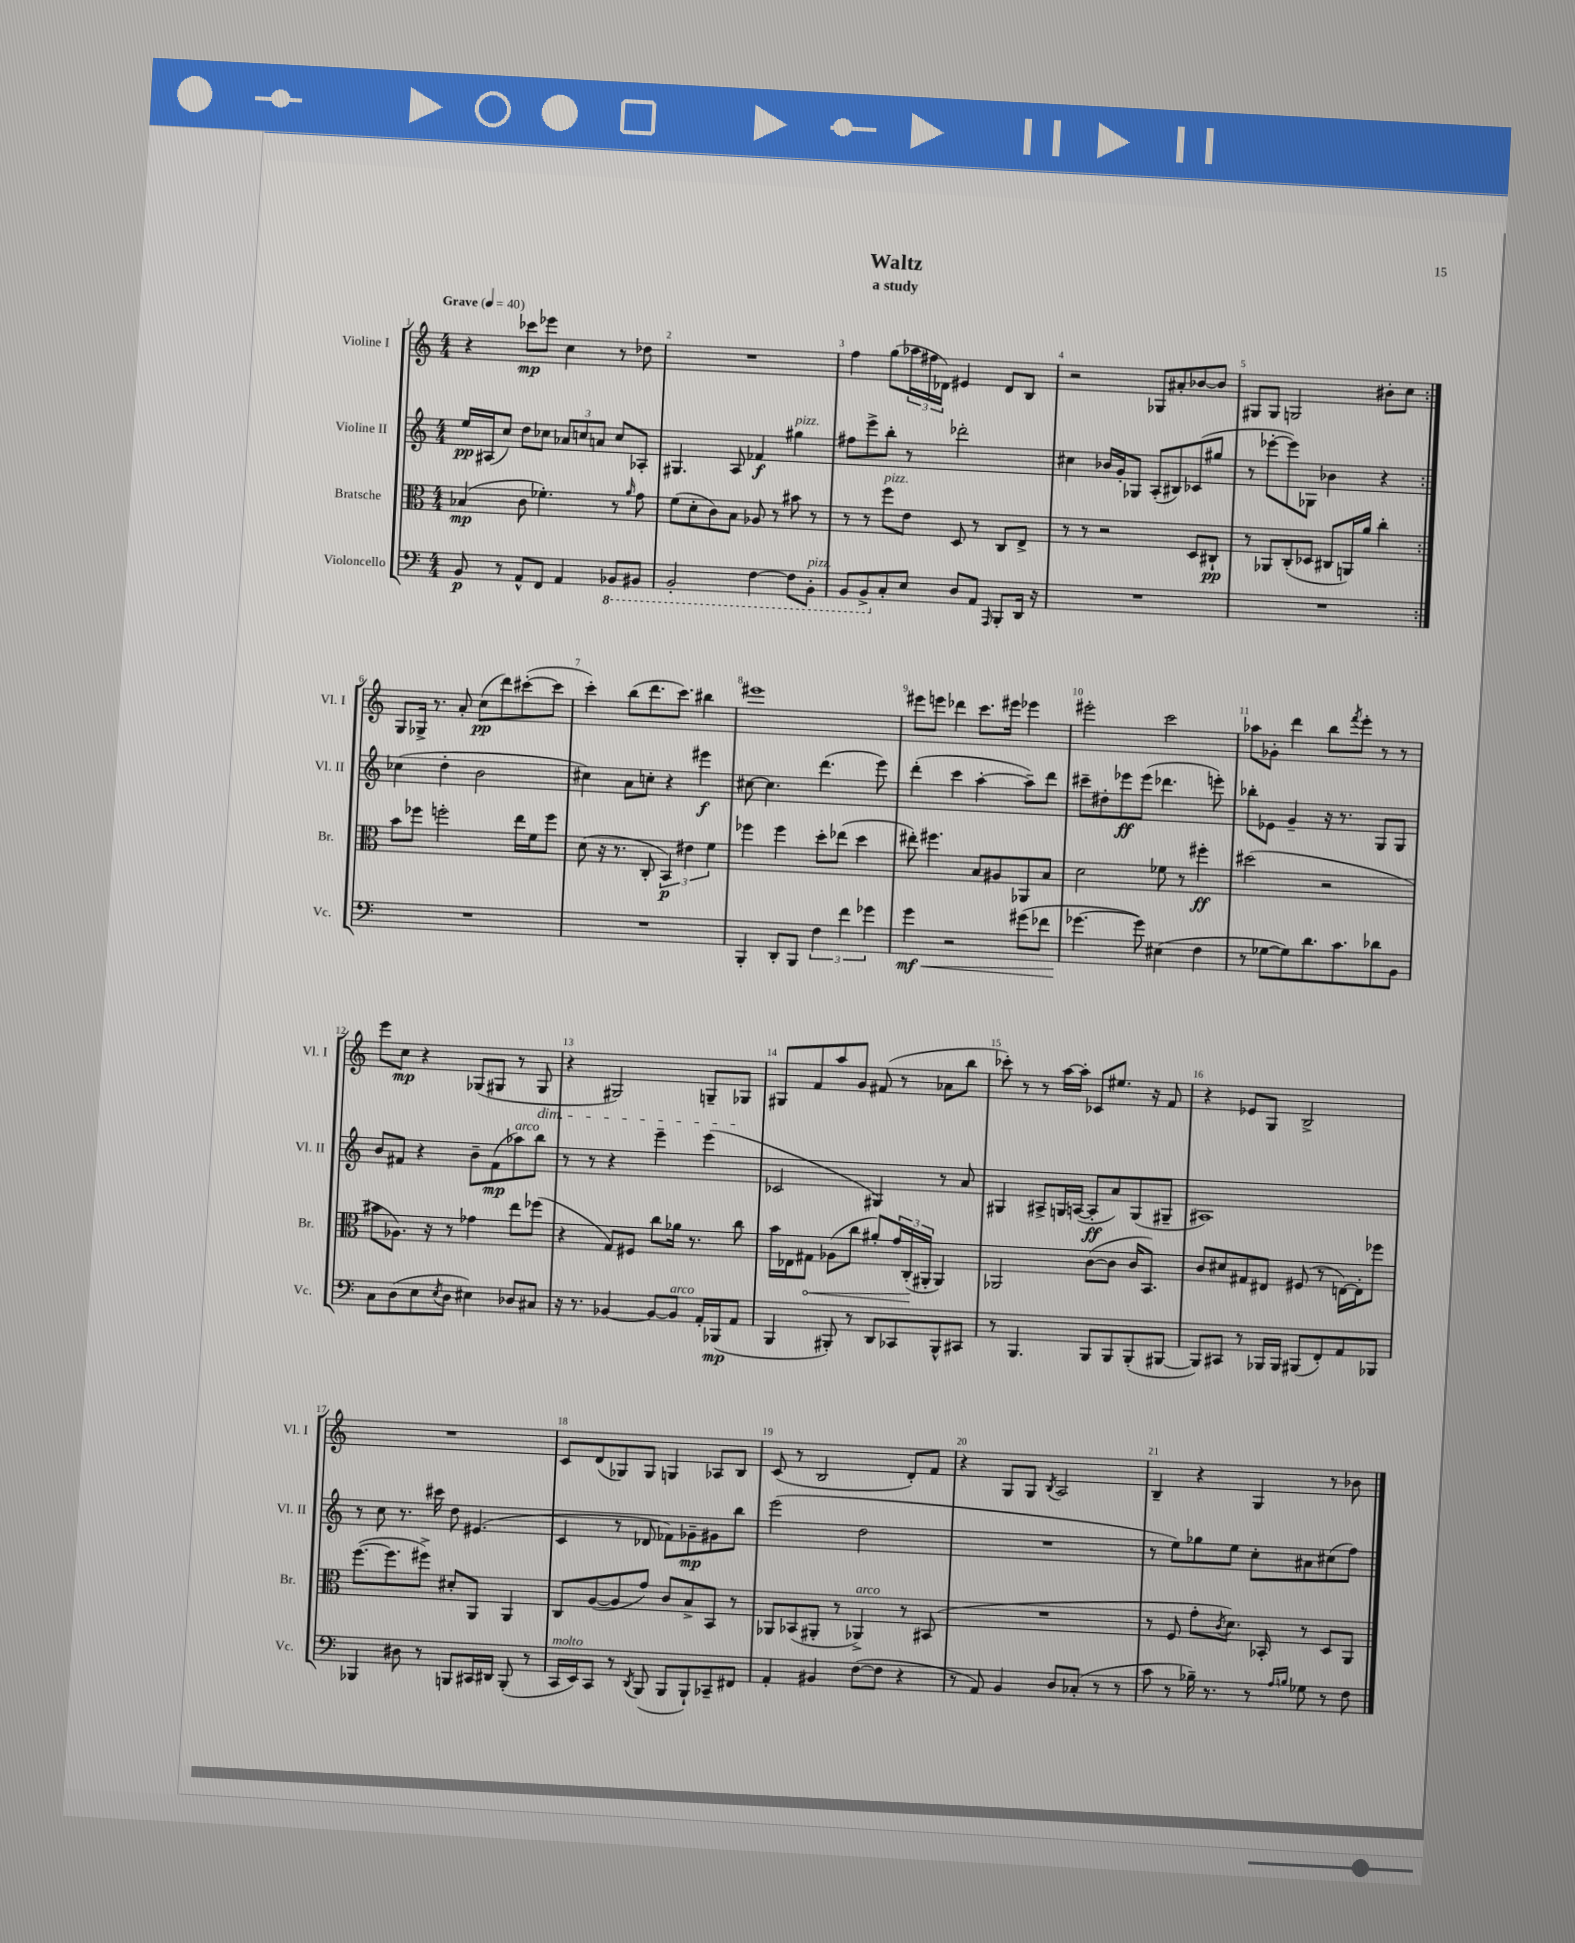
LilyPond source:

\header { title = "Waltz" subtitle = "a study" }
<<
\new StaffGroup <<
\new Staff = "s0" \with { instrumentName = "Violine I" shortInstrumentName = "Vl. I" } {
    \clef treble \key c \major \numericTimeSignature \time 4/4 \tempo "Grave" 4 = 40
    \repeat volta 2 { r4 ces'''8\mp ees'''8 c''4 r8 des''8 |
    R1 |
    f''4 g''8( \tuplet 3/2 { aes''16 fis''16 des'16) } eis'4 des'8 b8 |
    r2 ges8 ais'8-. bes'8~ bes'8 |
    gis8 gis8 g2 bis'8-. c''8 | }
    g8 ges16-> r8. a'8-. c''8\pp( d'''8) cis'''8~-.( cis'''8 |
    c'''4-.) b''8( d'''8. c'''8.) bis''4 |
    eis'''1 |
    eis'''8 e'''8 des'''4 c'''8. eis'''16 ees'''4 |
    eis'''2-. c'''2 |
    aes''8 ges'8-. d'''4 b''8 \acciaccatura { f'''8 } e'''8-. r8 r8 |
    e'''8 c''8\mp r4 ges8( gis8 r8 gis8\dim |
    r4 gis2) g8-- ges8\! |
    gis8 f'8 a''8 g'8 fis'8( r8 aes'8 b''8 |
    ces'''8-.) r8 r8 a''16~ a''16-. ces'8 eis''8. r16 f'8 |
    r4 ees'8 g8 b2-> |
    R1 |
    c'8 d'8( ges8) ges8 g4 aes8 b8 |
    c'8( r8 b2 d'8-.) f'8 |
    r4 g8 g8 \acciaccatura { b8 } a2 |
    b4-- r4 g4 r8 bes'8 \bar "|." |
}
\new Staff = "s1" \with { instrumentName = "Violine II" shortInstrumentName = "Vl. II" } {
    \clef treble \key c \major \numericTimeSignature \time 4/4
    \repeat volta 2 { e''16\pp ais16( c''8) d''8 ces''8 \tuplet 3/2 { aes'8 c''8 a'8 } c''8 aes8-. |
    gis4. a8 fes'4\f gis''4^\markup { \italic "pizz." } |
    fis''8 e'''8-> b''8-. r8 des'''2-. |
    cis''4 bes'16 g'16-. ges8 a8-.( bis8) ces'8( gis''8 |
    r8 ees'''8~-. ees'''8) ges8 bes'4 r4 | }
    ces''4( d''4-. b'2 |
    cis''4) a'8 c''8-. r4 eis'''4\f |
    cis''8~ cis''4. d'''4.( e'''8) |
    d'''4-.( c'''4 a''4~-. a''8--) d'''8 |
    cis'''8-- dis''8-. ees'''8\ff ees'''8( des'''4. e'''8-.) |
    bes''8-. ees'8 g'4-- r16 r8. g8 g8 |
    b'8 fis'8 r4 b'8-- fis'8\mp( aes''8^\markup { \italic "arco" }) b''8 |
    r8 r8 r4 e'''4-- e'''4( |
    ces'2 gis4) r8 a'8 |
    gis4 ais8-> g16 a16~( a8-.\ff a'8) g8( gis8-- |
    ais1) |
    r8 c''8 r8. cis'''16 d''8 eis'4.( |
    c'4 r8 des'8 fes'8) ges'8--\mp gis'8 b''8 |
    e'''2( d''2 |
    R1 |
    r8 e''8) ges''8 e''8 c''8-. ais'8 cis''8( f''8) \bar "|." |
}
\new Staff = "s2" \with { instrumentName = "Bratsche" shortInstrumentName = "Br." } {
    \clef alto \key c \major \numericTimeSignature \time 4/4
    \repeat volta 2 { bes4\mp( c'8 fes'4.-.) r8 \grace { a'16 } g'8 |
    f'8( d'8-. c'8) b8 aes8 r8 bis'8 r8 |
    r8 r8 f''8^\markup { \italic "pizz." } e'8 d8 r8 c8 e8-> |
    r8 r8 r2 d8 cis8-!\pp |
    r8 aes,8 c8-.( des8 cis8 a,16) a'16 c''4-. | }
    b'8 fes''8 f''2-. e''16 f'16 f''8 |
    d'8( r16 r8. c8-. \tuplet 3/2 { b,4\p) eis'4 f'4 } |
    fes''4 fes''4 d''8-. ees''8( d''4 |
    eis''8-.) fis''4. b8 ais8 aes,8 b8 |
    d'2 fes'8 r8 fis''4-.\ff |
    dis''2( r2 |
    bis'8 aes8.) r16 r8 ges'4 e''8 fes''8( |
    r4 g8) fis8 c''8 aes'16 r8. c''8 |
    b'16 ees16 \once \override Hairpin.circled-tip = ##t gis8\< aes8( c''8 ais'8-.) \tuplet 3/2 { g'16 c16-.\!( ais,16-. } ais,4) |
    aes,2 c'8~( c'8 c'16 b,8.) |
    c'8 dis'8 gis8 eis8 fis8( r8 e16~) e16-. fes''8 |
    f''8.~( f''8. fis''8->) dis'8-. a,8 a,4 |
    c8 a8~( a8 g'8) c'8 b8-> b,8 r8 |
    aes,8 bes,8( ais,8-. r8 aes,4->^\markup { \italic "arco" }) r8 bis,8( |
    R1 |
    r8 f8 g'8-. \acciaccatura { c'8 } d'8.) bes,16-. r8 d8 a,8 \bar "|." |
}
\new Staff = "s3" \with { instrumentName = "Violoncello" shortInstrumentName = "Vc." } {
    \clef bass \key c \major \numericTimeSignature \time 4/4
    \repeat volta 2 { b,8\p r8 a,8-^ f,8 a,4 \ottava #-1 bes,,8 bis,,8 |
    b,,2-. f,4~ f,8 b,,8-.^\markup { \italic "pizz." } |
    b,,8 b,,8-> \ottava #0 c8-. e8 d8 a,8 \grace { a,,16 } b,,8-. d,16 r16 |
    R1 |
    R1 | }
    R1 |
    R1 |
    b,,4-. d,8-. b,,8 \tuplet 3/2 { f4 f'4 ges'4 } |
    g'4\mf\< r2 gis'8( fes'8 |
    ges'4.~\! ges'8) eis4( f4 |
    r8 ges8~ ges8) d'8. c'8. des'8 b,8 |
    c8 d8( e8 \acciaccatura { e8 } d8 eis4) des8 cis8 |
    r16 r8. bes,4~ bes,8~ bes,8^\markup { \italic "arco" } a,16-. bes,,16\mp( a,8 |
    b,,4 bis,,8-.) r8 d,8 ces,8 bis,,8-^ cis,8 |
    r8 b,,4. b,,8 b,,8 b,,8-.( bis,,8~ |
    bis,,8) cis,8 r8 bes,,16 bes,,16 bis,,8( f,8-.) a,8 bes,,8 |
    bes,,4 dis8 r8 b,,8 cis,16 dis,16 b,,8-.( r8 |
    c,16^\markup { \italic "molto" } e,16) c,8 r8 \acciaccatura { d,8 } b,,8( b,,8 b,,8-!) ces,8-- fis,8 |
    a,4-. bis,4 f8~( f8 r4 |
    r8 a,8) b,4 d8 ces8-.( r8 r8 |
    c'8 r8 bes16--) r8. r8 \grace { a16 b16 } ges8 r8 f8 \bar "|." |
}
>>
>>
\layout { \context { \Score \override BarNumber.break-visibility = ##(#f #t #t) barNumberVisibility = #all-bar-numbers-visible } }
